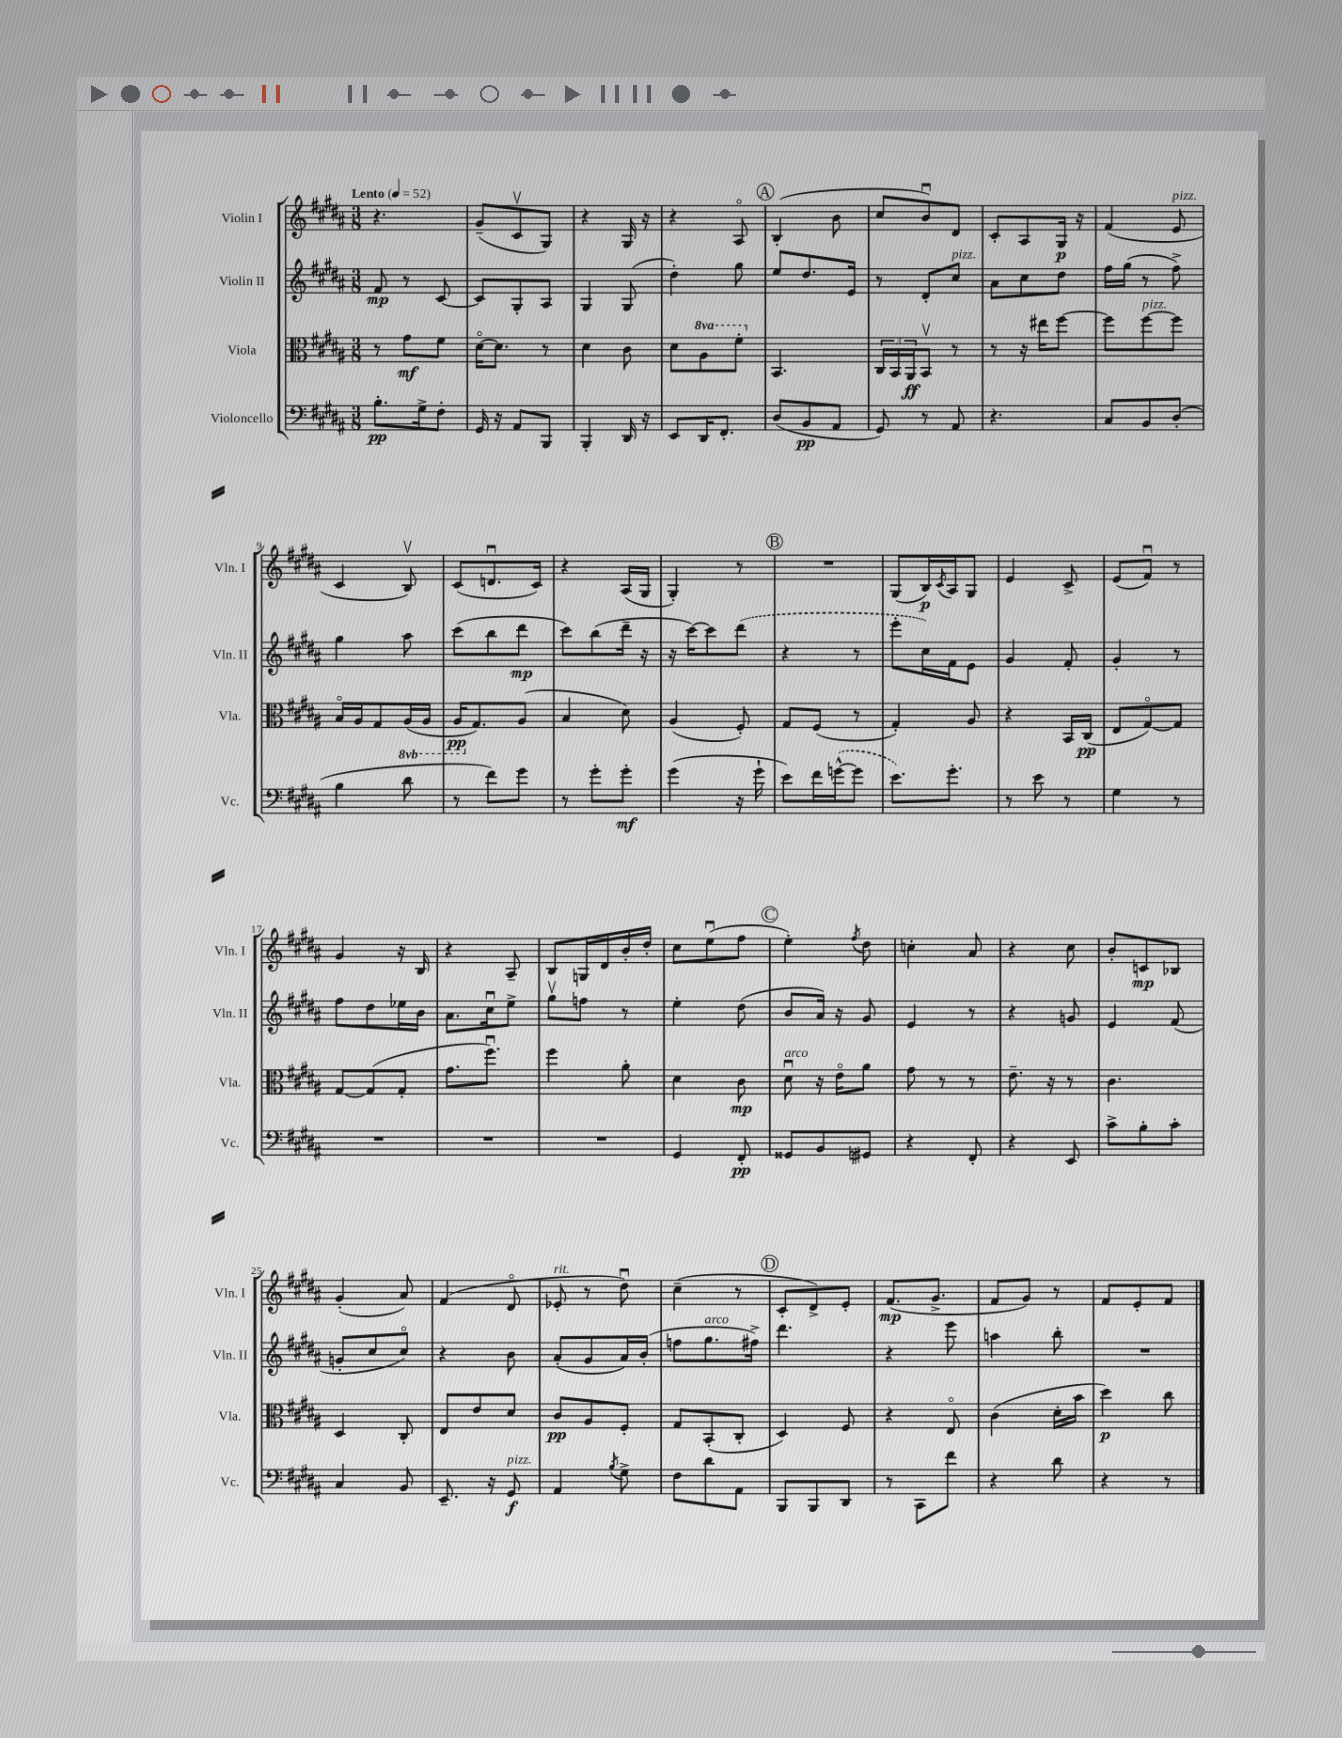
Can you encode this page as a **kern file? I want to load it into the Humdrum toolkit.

**kern	**kern	**kern	**kern
*staff4	*staff3	*staff2	*staff1
*clefF4	*clefC3	*clefG2	*clefG2
*k[f#c#g#d#a#]	*k[f#c#g#d#a#]	*k[f#c#g#d#a#]	*k[f#c#g#d#a#]
*M3/8	*M3/8	*M3/8	*M3/8
*MM52	*MM52	*MM52	*MM52
8.B'	8r	8f#	4.r
.	8g#	8r	.
16G#^	.	.	.
8F#'	8f#	[8c#	.
=	=	=	=
16GG#	[16d#o	8c#]	(8g#~
16r	8.d#]	.	.
8AA#	.	8G#'	8c#v
8BBB	8r	8A#	8G#)
=	=	=	=
4BBB'	4d#	4G#	4r
16DD#	8c#	(8G#	16G#
16r	.	.	16r
=	=	=	=
8EE	8d#	4dd#')	4r
16DD#	8a#	.	.
8.FF#'	.	.	.
.	8ff#'	8gg#	8A#o
=	=	=	=
(8D#	4.BB	8ee	(4B'
8BB	.	8.dd#	.
8AA#	.	.	8b
.	.	16e	.
=	=	=	=
8GG#)	24C#	8r	8cc#
.	24BB	.	.
.	24AA#	.	.
8r	8BBv	8d#'	8bu)
8AA#	8r	8cc#	8d#
=	=	=	=
4.r	8r	8a#	8c#'
.	16r	8cc#	8A#
.	16ee#	.	.
.	[8ff#	8dd#	16G#
.	.	.	16r
=	=	=	=
8C#	8ff#]	16ff#	(4f#
.	.	(16gg#	.
8BB	[8ff#	8r	.
(8D#'	8ff#]	8ff#^)	8e
=	=	=	=
4B	16Bo	4gg#	4c#
.	16A#	.	.
.	8G#	.	.
8d#	(16AA#	8aa#	8Bv)
.	16AA#	.	.
=	=	=	=
8r	16AA#	(8ccc#	(8c#
.	8.G#)	.	.
8f#)	.	8bb	8.du
8g#	(8A#	8ddd#	.
.	.	.	16c#)
=	=	=	=
8r	4B	8ccc#)	4r
8g#'	.	(8bb	.
8g#'	8d#)	16ddd#~	(16A#
.	.	16r	16G#
=	=	=	=
(4g#	(4A#	16r	4G#')
.	.	[16ccc#)	.
.	.	8ccc#]	.
16r	8F#')	(8ddd#	8r
16g#`	.	.	.
=	=	=	=
8e)	8G#	4r	4.r
16f#	(8F#	.	.
([16g^^	.	.	.
8g]	8r	8r	.
=	=	=	=
8.e)	4G#')	8eee'	(8G#
.	.	16cc#)	16B)
.	.	.	8qc#
8.g#'	.	16f#	16A#
.	8A#	8e	8G#
=	=	=	=
8r	4r	4g#	4e
8e	.	.	.
8r	16BB	8f#'	8c#^
.	(16C#	.	.
=	=	=	=
4G#	8E	4g#'	(8e
.	[8G#o)	.	8f#u)
8r	8G#]	8r	8r
=	=	=	=
4.r	[8G#	8ff#	4g#
.	(8G#]	8dd#	.
.	8G#'	16ee-	16r
.	.	16b	16B
=	=	=	=
4.r	8.g#	8.a#	4r
.	8.ff#u)	16cc#u	.
.	.	8ee^	8A#~
=	=	=	=
4.r	4ff#	8gg#v	8B
.	.	8ff	16G
.	.	.	16d#
.	8a#'	8r	16b'
.	.	.	16dd#'
=	=	=	=
4GG#	4d#	4ee'	8cc#
.	.	.	(8eeu
8FF#'	8c#	(8dd#	8ff#
=	=	=	=
8GG##	8d#u	8b	4ee')
8BB	16r	16a#)	.
.	16eo	16r	.
.	.	.	8qff#
8GG#	8a#	8g#	8dd#
=	=	=	=
4r	8g#	4e	4cc'
.	8r	.	.
8FF#'	8r	8r	8a#
=	=	=	=
4r	8.e~	4r	4r
.	16r	.	.
8EE	8r	8g	8cc#
=	=	=	=
8c#^	4.c#	4e	8b'
8B'	.	.	8c
8c#'	.	(8f#	8B-
=	=	=	=
4C#	4D#	8g'	(4g#'
.	.	8cc#	.
8BB	8C#'	8cc#o)	8a#)
=	=	=	=
8.EE~	8E	4r	(4f#
.	8e	.	.
16r	.	.	.
8GG#	8d#	8b	8d#o
=	=	=	=
4AA#	8c#	(8a#'	8e-'
.	8A#	8g#	8r
8qB	.	.	.
8G#^	8F#'	16a#)	8dd#u)
.	.	(16b'	.
=	=	=	=
8F#	8G#	8ff	(4cc#~
8d#	(8BB'	8.gg#	.
8AA#	8C#'	.	8r
.	.	16ff#^)	.
=	=	=	=
8BBB	4D#)	4.ddd#	8c#'
8BBB	.	.	8d#^)
8DD#	8F#	.	8e'
=	=	=	=
8r	4r	4r	(8.f#
8CC#	.	.	.
.	.	.	8.g#^
8f#	8Eo	8eee	.
=	=	=	=
4r	(4c#	4aa	8f#
.	.	.	8g#)
8d#	16d#'	8bb'	8r
.	16b	.	.
=	=	=	=
4r	4dd#)	4.r	8f#
.	.	.	8e'
8r	8cc#	.	8f#
==	==	==	==
*-	*-	*-	*-
